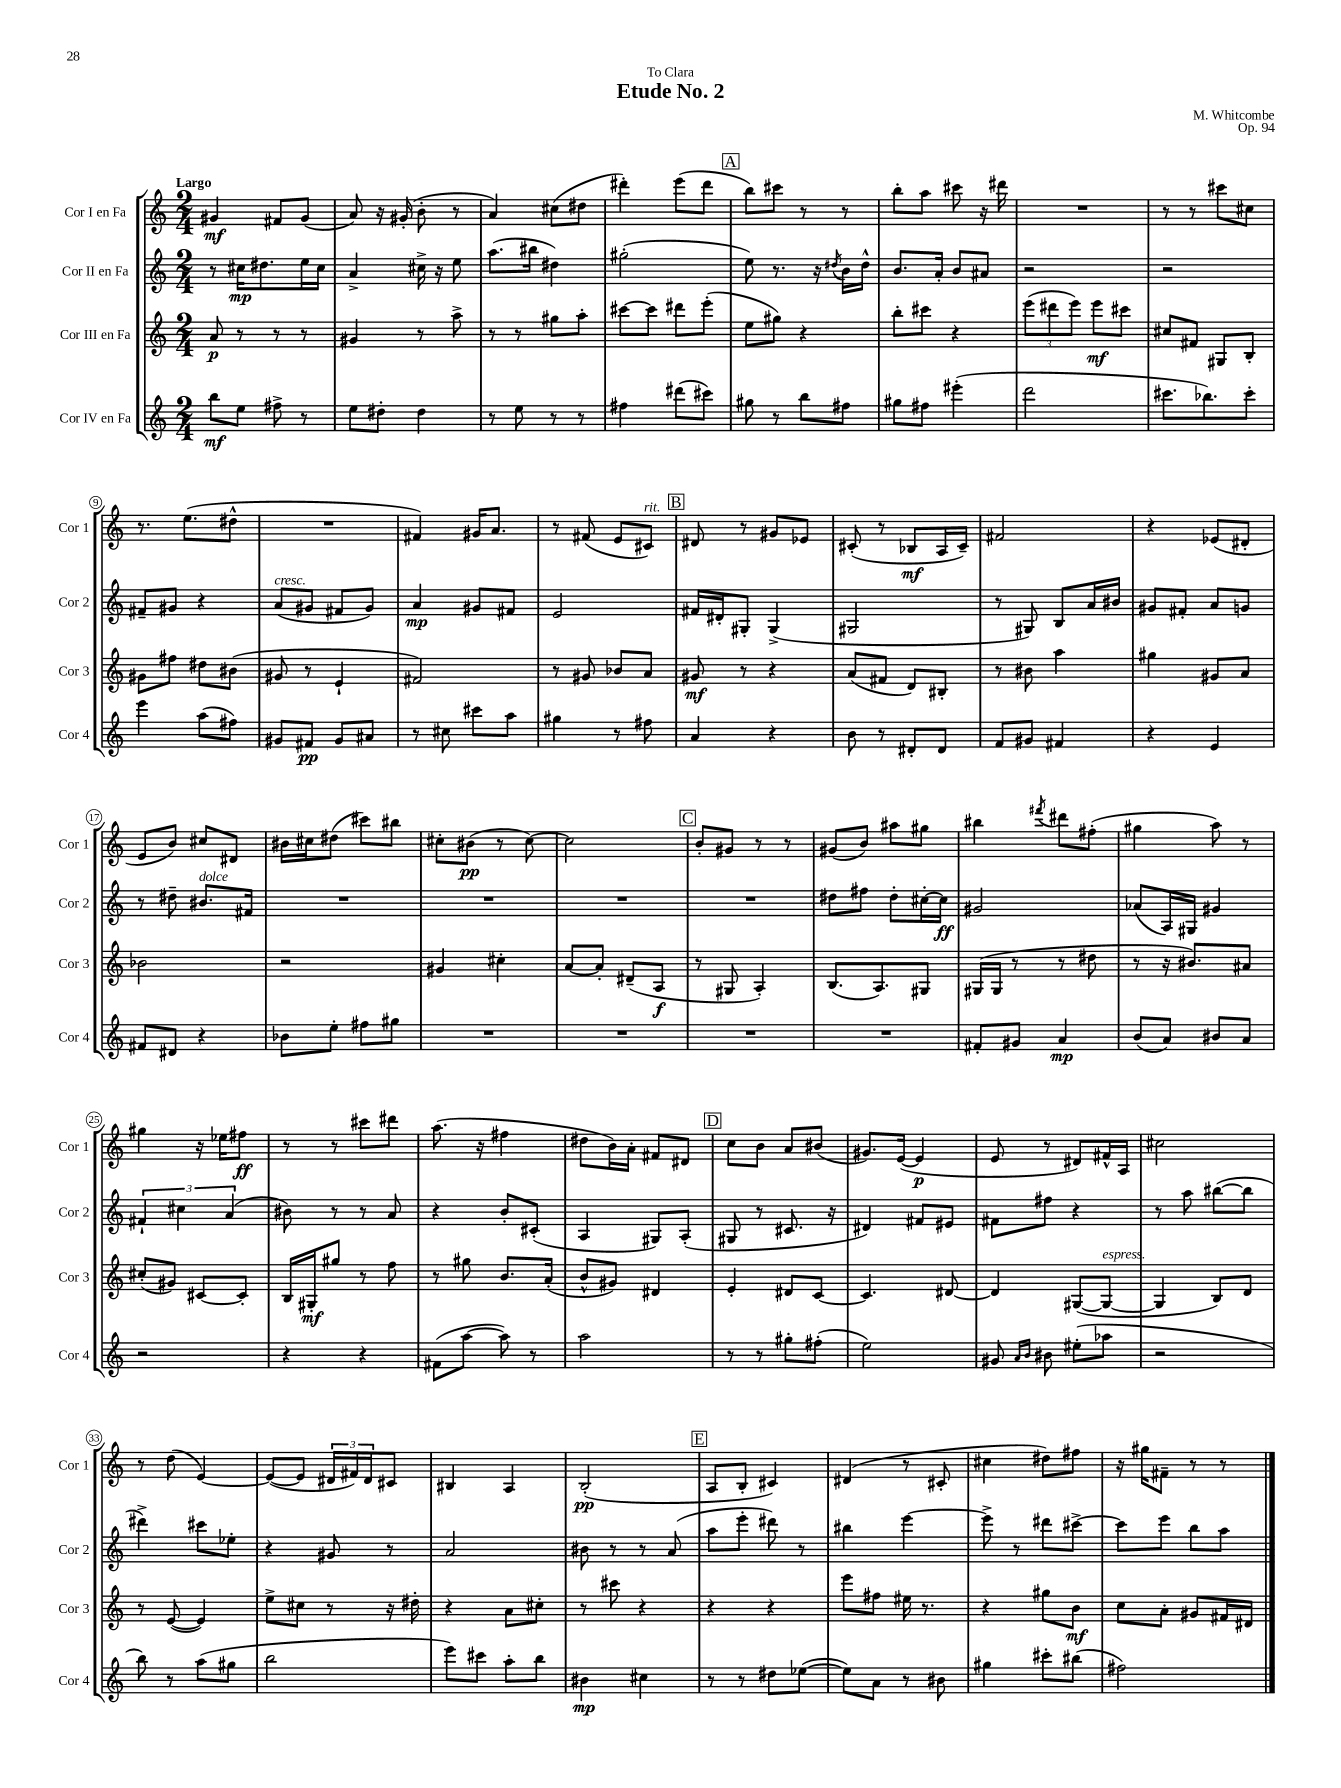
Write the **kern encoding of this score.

**kern	**kern	**kern	**kern
*staff4	*staff3	*staff2	*staff1
*clefG2	*clefG2	*clefG2	*clefG2
*k[]	*k[]	*k[]	*k[]
*M2/4	*M2/4	*M2/4	*M2/4
8bb\L	8a/	8r	4g#/
8ee\J	8r	16cc#\LK	.
.	.	8.dd#\	.
8ff#^\	8r	.	8f#/L
8r	8r	16ee\L	(8g#/J
.	.	16cc#\JJ	.
=	=	=	=
8ee\L	4g#/	4a^/	8a/)
8dd#'\J	.	.	16r
.	.	.	(16g#'/
4dd#\	8r	16cc#^\	8b'\
.	.	16r	.
.	8aa^\	8ee\	8r
=	=	=	=
8r	8r	(8.aa\L	4a/)
8ee\	8r	.	.
.	.	16bb#\Jk	.
8r	8gg#\L	4dd#\)	(8cc#\L
8r	8aa'\J	.	8dd#\J
=	=	=	=
4ff#\	[8ccc#\L	(2gg#'\	4ddd#'\)
.	8ccc#\]J	.	.
(8ddd#\L	8ddd#\L	.	(8eee\L
8ccc#\J)	(8eee'\J	.	8ddd#\J
=	=	=	=
8gg#\	8ee\L	8ee\)	8bb\L)
8r	8gg#\J)	8.r	8ccc#\J
8bb\L	4r	.	8r
.	.	16r	.
.	.	8qdd#/	.
8ff#\J	.	16b\LL	8r
.	.	16dd#^^\JJ	.
=	=	=	=
8gg#\L	8bb'\L	8.b/L	8bb'\L
8ff#\J	8ccc#\J	.	8aa\J
.	.	16a'/Jk	.
(4eee#'\	4r	8b/L	8ccc#\
.	.	8a#/J	16r
.	.	.	16ddd#\
=	=	=	=
2ddd\	(12eee\L	2r	2r
.	12ddd#\	.	.
.	12eee\J)	.	.
.	8eee\L	.	.
.	8ccc#\J	.	.
=	=	=	=
8.ccc#\L	8cc#/L	2r	8r
.	8f#/J	.	8r
8.bb-\)	.	.	.
.	8G#/L	.	8ccc#\L
8ccc#'\J	8B'/J	.	8cc#\J
=	=	=	=
4eee\	8g#\L	8f#~/L	8.r
.	8ff#\J	8g#/J	.
.	.	.	(8.ee\L
(8aa\L	8dd#\L	4r	.
8ff#\J)	(8b#\J	.	8dd#^^\J
=	=	=	=
8g#/L	8g#/	(8a/L	2r
8f#/J	8r	8g#/J	.
8g#/L	4e`/	8f#/L	.
8a#/J	.	8g#/J)	.
=	=	=	=
8r	2f#/)	4a/	4f#/)
8cc#\	.	.	.
8ccc#\L	.	8g#/L	16g#/LK
.	.	.	8.a/J
8aa\J	.	8f#/J	.
=	=	=	=
4gg#\	8r	2e/	8r
.	8g#/	.	(8f#/
8r	8b-/L	.	8e/L
8ff#\	8a/J	.	8c#/J)
=	=	=	=
4a/	8g#/	16f#/LL	8d#/
.	.	16d#'/J	.
.	8r	8G#'/J	8r
4r	4r	(4G#^/	8g#/L
.	.	.	8e-/J
=	=	=	=
8b\	(8a/L	2G#/	(8c#'/
8r	8f#/J	.	8r
8d#'/L	8d/L)	.	8B-/L
8d#/J	8B#'/J	.	16A/L
.	.	.	16c#~/JJ)
=	=	=	=
8f/L	8r	8r	2f#/
8g#/J	8b#\	8G#/)	.
4f#/	4aa\	8B/L	.
.	.	16a/L	.
.	.	16b#/JJ	.
=	=	=	=
4r	4gg#\	8g#/L	4r
.	.	8f#'/J	.
4e/	8g#/L	8a/L	(8e-/L
.	8a/J	8g/J	8d#'/J
=	=	=	=
8f#/L	2b-\	8r	8e/L
8d#/J	.	8dd#~\	8b/J)
4r	.	8.b#/L	8cc#/L
.	.	.	8d#/J
.	.	16f#/Jk	.
=	=	=	=
8b-\L	2r	2r	16b#\LL
.	.	.	16cc#\J
8ee'\J	.	.	(8dd#\J
8ff#\L	.	.	8ccc#\L)
8gg#\J	.	.	8bb#\J
=	=	=	=
2r	4g#/	2r	8cc#'\L
.	.	.	(8b#\J
.	4cc#'\	.	8r
.	.	.	[8cc#\)
=	=	=	=
2r	[8a/L	2r	2cc#\]
.	8a'/]J	.	.
.	(8d#~/L	.	.
.	8A/J	.	.
=	=	=	=
2r	8r	2r	8b'/L
.	8G#/	.	8g#/J
.	4A'/)	.	8r
.	.	.	8r
=	=	=	=
2r	(8.B/L	8dd#\L	(8g#/L
.	.	8ff#\J	8b/J)
.	8.A/)	.	.
.	.	8dd#'\L	8aa#\L
.	8G#/J	[16cc#'\L	8gg#\J
.	.	16cc#\]JJ	.
=	=	=	=
8f#'/L	(16G#/LL	2g#/	4bb#\
.	16G#/JJ	.	.
8g#/J	8r	.	.
.	.	.	8qfff#/
4a/	8r	.	8ddd#\L
.	8dd#\	.	(8ff#'\J
=	=	=	=
(8b/L	8r	(8a-/L	4gg#\
8a/J)	16r	16A/L)	.
.	8.b#/L)	16G#/JJ	.
8b#/L	.	4g#/	8aa\)
8a/J	8a#/J	.	8r
=	=	=	=
2r	(8cc#'/L	6f#`/	4gg#\
.	8g#/J)	.	.
.	.	6cc#\	.
.	[8c#/L	.	16r
.	.	.	16ee-\LK
.	.	(6a/	.
.	8c#'/]J	.	8ff#\J
=	=	=	=
4r	16B/LL	8b#\)	8r
.	16G#'/J	.	.
.	8gg#/J	8r	8r
4r	8r	8r	8ccc#\L
.	8ff\	8a/	8ddd#\J
=	=	=	=
(8f#\L	8r	4r	(8.aa\
[8aa\J	8gg#\	.	.
.	.	.	16r
8aa\])	8.b/L	8b'/L	4ff#\
8r	.	(8c#'/J	.
.	(16a'/Jk	.	.
=	=	=	=
2aa\	8b^^/L	4A/	8dd#\L
.	8g#/J)	.	16b\L)
.	.	.	16a'\JJ
.	4d#/	8G#/L)	8f#/L
.	.	(8A'/J	8d#/J
=	=	=	=
8r	4e'/	8G#/	8cc\L
8r	.	8r	8b\J
8gg#'\L	8d#/L	8.c#/	8a/L
(8ff#'\J	[8c/J	.	(8b#/J
.	.	16r	.
=	=	=	=
2ee\)	4.c/]	4d#/)	8.g#/L)
.	.	.	([16e/Jk
.	.	8f#/L	4e/]
.	[8d#/	8e#/J	.
=	=	=	=
8g#/	4d#/]	8f#\L	8e/
16qqa/LL	.	.	.
16qqb/JJ	.	.	.
8b#\	.	8ff#\J	8r
(8ee#'\L	([8G#/L	4r	8d#/L)
8aa-\J	8G#/_J	.	16f#^^/L
.	.	.	16A/JJ
=	=	=	=
2r	4G#/]	8r	2cc#\
.	.	8aa\	.
.	8B/L)	([8bb#\L	.
.	8d/J	8bb#\]J	.
=	=	=	=
8bb\)	8r	4ddd#^\)	8r
8r	([8e/	.	(8dd\
(8aa\L	4e/])	8ccc#\L	[4e/)
8gg#\J	.	8ee-'\J	.
=	=	=	=
2bb\	8ee^\L	4r	(8e/_L
.	8cc#\J	.	8e/]J
.	8r	8g#/	24d#/LL
.	.	.	24f#/)
.	.	.	24d#/J
.	16r	8r	8c#/J
.	16dd#'\	.	.
=	=	=	=
8eee\L)	4r	2a/	4B#/
8ccc#\J	.	.	.
8aa'\L	8a\L	.	4A/
8bb\J	8cc#'\J	.	.
=	=	=	=
4b#\	8r	8b#\	(2B'/
.	8ccc#\	8r	.
4cc#\	4r	8r	.
.	.	(8a/	.
=	=	=	=
8r	4r	8aa\L	8A/L
8r	.	8eee'\J	8B'/J
8dd#\L	4r	8ddd#\)	4c#/)
([8ee-\J	.	8r	.
=	=	=	=
8ee-\]L)	8eee\L	4bb#\	(4d#/
8a\J	8ff#\J	.	.
8r	16ee#\	[4eee\	8r
.	8.r	.	.
8b#\	.	.	8c#'/
=	=	=	=
4gg#\	4r	8eee^\]	4cc#\
.	.	8r	.
8ccc#'\L	8gg#\L	8ddd#\L	8dd#\L)
(8bb#\J	8b\J	[8ccc#^\J	8ff#\J
=	=	=	=
2ff#\)	8cc\L	8ccc#\]L	16r
.	.	.	16gg#\LK
.	8a'\J	8eee\J	8f#~\J
.	8g#/L	8bb\L	8r
.	16f#/L	8aa\J	8r
.	16d#/JJ	.	.
==	==	==	==
*-	*-	*-	*-
